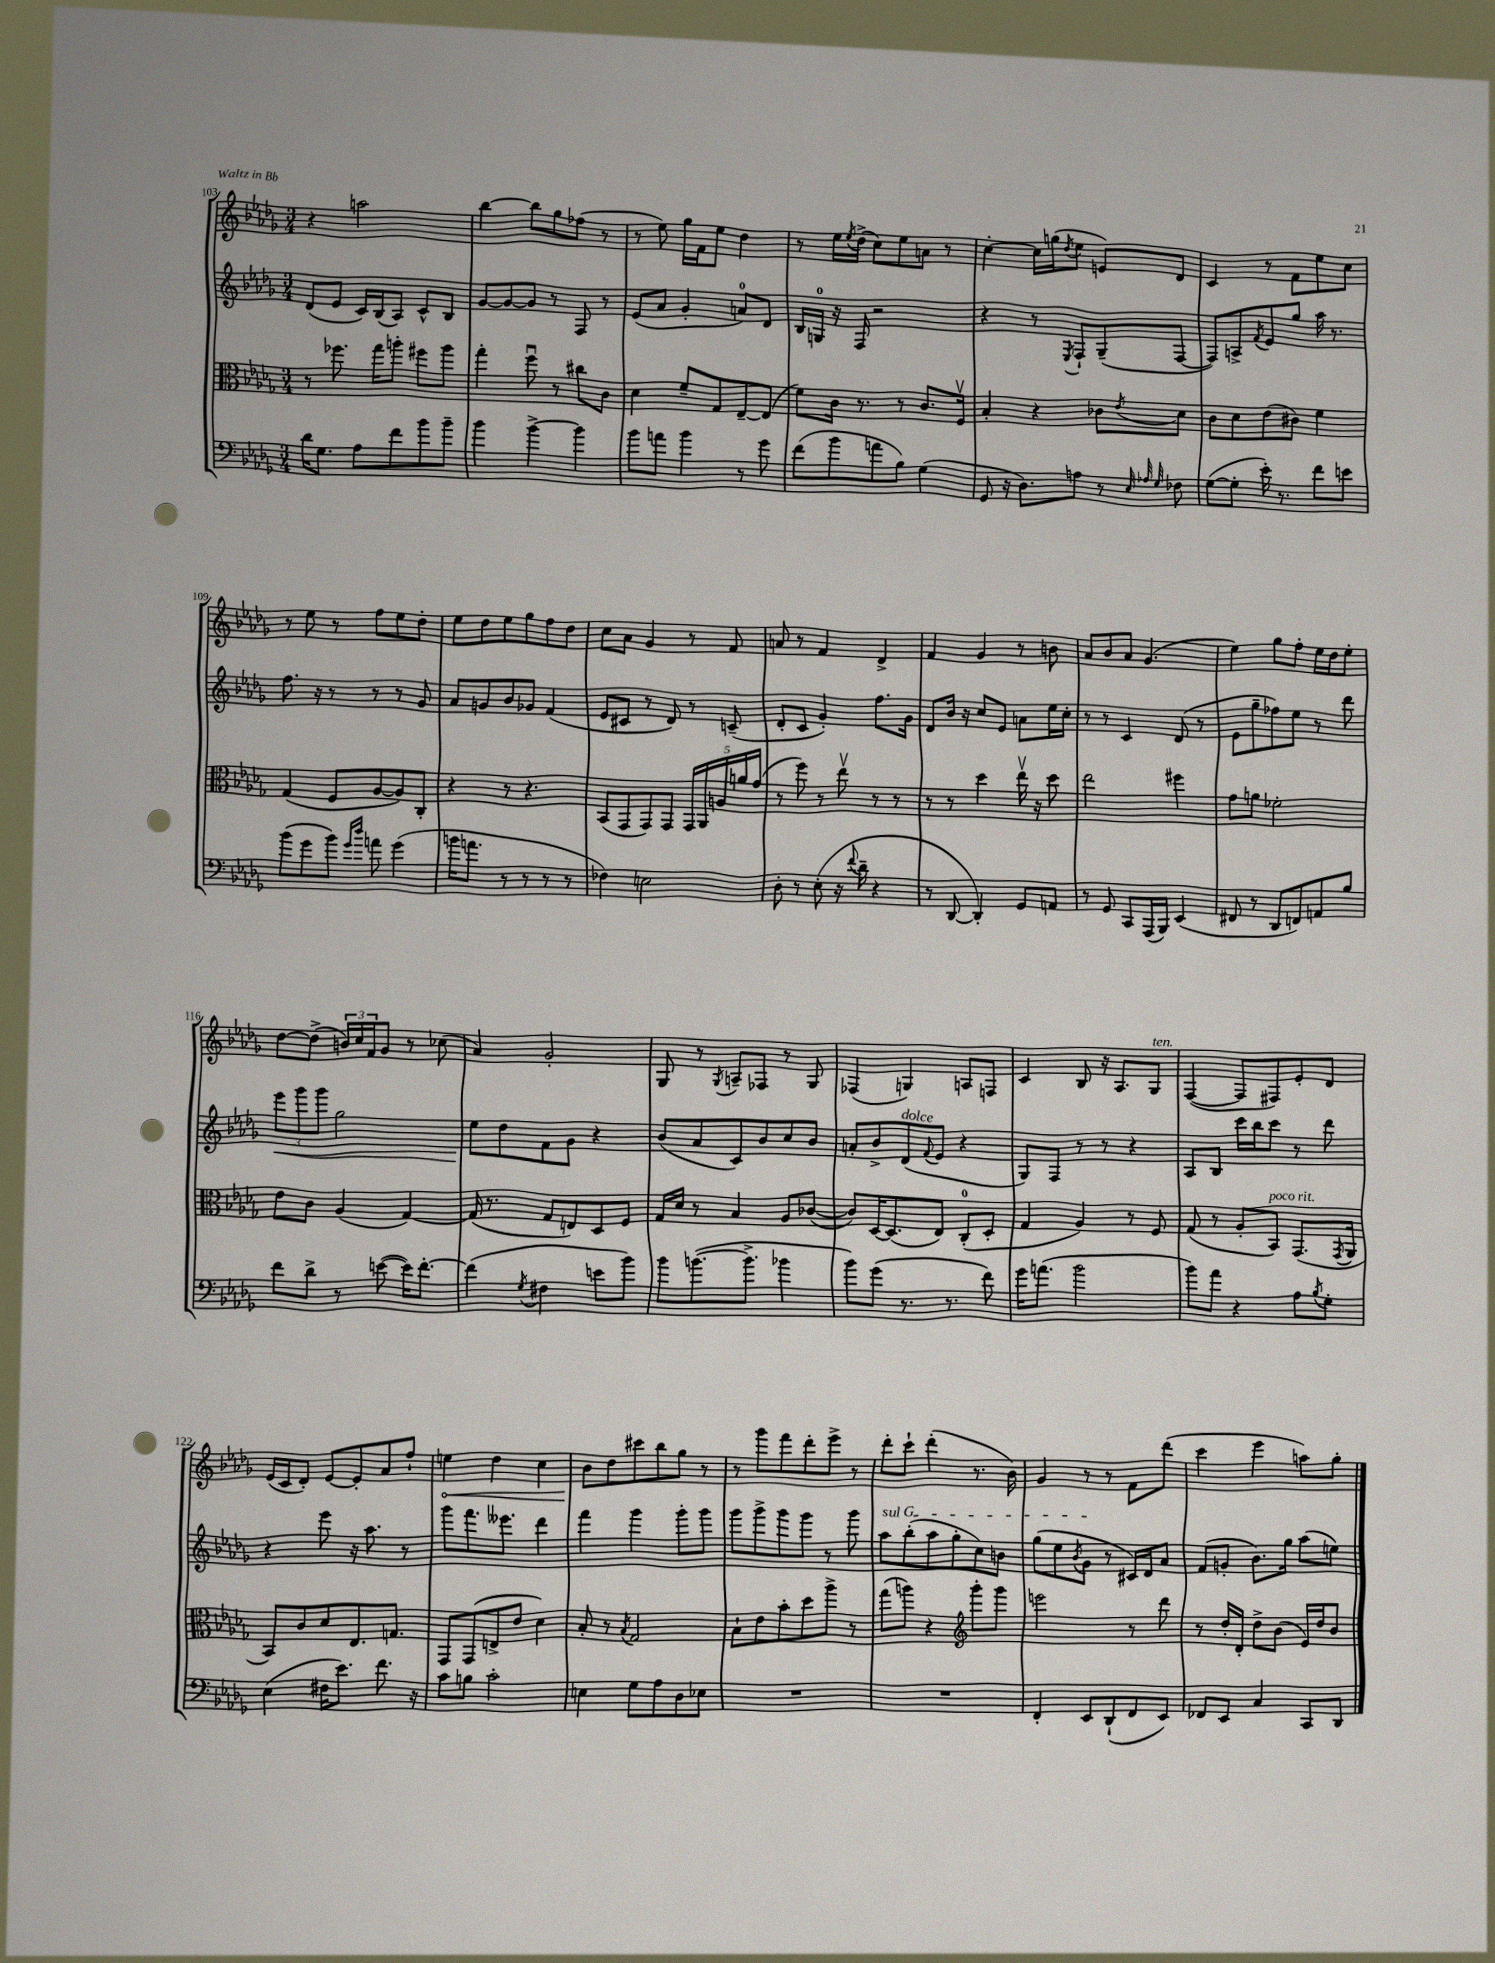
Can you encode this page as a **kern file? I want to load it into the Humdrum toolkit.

**kern	**kern	**kern	**dynam	**kern	**dynam
*part4	*part3	*part2	*part2	*part1	*part1
*staff4	*staff3	*staff2	*staff2	*staff1	*staff1
*clefF4	*clefC3	*clefG2	*	*clefG2	*
*k[b-e-a-d-g-]	*k[b-e-a-d-g-]	*k[b-e-a-d-g-]	*	*k[b-e-a-d-g-]	*
*M3/4	*M3/4	*M3/4	*	*M3/4	*
=103	=103	=103	=103	=103	=103
16d-\KL	8r	(8d-/L	.	4r	.
8.G-\J	.	.	.	.	.
.	8.ff-X\	8e-/J	.	.	.
8A-\L	.	16c/LL)	.	2aan\	.
.	16gg-\KL	(16B-/J	.	.	.
8f\	8aan'\J	8A-/J)	.	.	.
8b-\	8ff#X\L	8c^^/L	.	.	.
8b-~\J	8aa\J	8B-/J	.	.	.
=104	=104	=104	=104	=104	=104
4b-\	4gg-'\	[8g-/L	.	[4bb-\	.
.	.	8g-/_	.	.	.
[4b-^\	8ffu\	8g-/J]	.	8bb-\L]	.
.	8r	8r	.	8gg-\	.
4b-\]	8cc#X\L	8F/	.	(8ff-X\J	.
.	8c\J	8r	.	8r	.
=105	=105	=105	=105	=105	=105
8b-\L	4d-\	(8e-/L	.	8r	.
8an\J	.	8a-/J	.	8ee-\)	.
4b-\	8f~/L	4g-'/	.	16gg-\LL	.
.	.	.	.	16f\J	.
.	8G-/	.	.	8ee-\J	.
8r	[8E-~/	8an/L)	.	4dd-\	.
8g-\	(8E-/J]	8d-/J	.	.	.
=106	=106	=106	=106	=106	=106
(8f\L	8f\L)	16B-/LL	.	8r	.
.	.	16Gn/JJ	.	.	.
8b-\	16c\Jk	16r	.	16ee-\LL	.
.	.	.	.	8qee-/	.
.	8.r	16F/	.	(16dd-^\JJ	.
8an\	.	2r	.	8cc\L)	.
8B-\J)	8r	.	.	8ee-\	.
(4G-\	8.c/L	.	.	8an\J	.
.	.	.	.	8r	.
.	16Fv/Jk	.	.	.	.
=107	=107	=107	=107	=107	=107
8GG-/	4B-'/	4r	.	[4cc'\	.
16r	.	.	.	.	.
8.D-\L)	.	.	.	.	.
.	4r	8r	.	16cc\LL]	.
.	.	.	.	(16ggn\J	.
.	.	8qE-/	.	8qdd-/	.
8An\J	.	8F`/L	.	8ee-\J	.
8r	8c-X\L	(8G-~/	.	8en/L)	.
32qqE-/	.	.	.	.	.
32qqA-X/	.	.	.	.	.
32qqG-/	8qe-/	.	.	.	.
8F-X\	8d-\J	[8F/J	.	8d-/J	.
=108	=108	=108	=108	=108	=108
([8G-\L	8c\L	8F/L])	.	4c/	.
8G-'\J]	8d-\	8An^/	.	.	.
.	.	8qf/	.	.	.
16e-'\)	(8e-\	8e-/	.	8r	.
8.r	.	.	.	.	.
.	8c#X\J)	8gg-/J	.	8f\L	.
8f\L	4f\	16aa-\	.	8ee-\	.
.	.	8.r	.	.	.
8en\J	.	.	.	8cc\J	.
!!LO:LB:g=z
=109	=109	=109	=109	=109	=109
(8b-\L	(4G-/	8.ff\	.	8r	.
8g-\	.	.	.	8ee-\	.
.	.	16r	.	.	.
8b-\J)	8F/L	8r	.	8r	.
16qqg-/LL	.	.	.	.	.
16qqdd-/JJ	.	.	.	.	.
8an\	[8A-/	8r	.	8ff\L	.
(4g-\	8A-/])	8r	.	8ee-\	.
.	8C'/J	8g-/	.	8dd-'\J	.
=110	=110	=110	=110	=110	=110
16bn\KL	4r	8a-/L	.	8ee-\L	.
8.an\J	.	.	.	.	.
.	.	8gn/	.	8dd-\	.
8r	8r	8b-/	.	8ee-\	.
8r	4.r	8g-X/J	.	8gg-\	.
8r	.	(4f/	.	8ff\	.
8r	.	.	.	8dd-\J	.
=111	=111	=111	=111	=111	=111
4F-X\)	(8BB-/L	8e-/L	.	8cc\L	.
.	8GG-/	8c#X/J	.	8a-\J	.
2En\	8GG-/)	8r	.	4g-/	.
.	8GG-/J	8d-/)	.	.	.
.	20GG-/LL	8r	.	8r	.
.	20AA-/	.	.	.	.
.	20An/	.	.	.	.
.	.	(8cn~/	.	8f/	.
.	20an/	.	.	.	.
.	(20g-/JJ	.	.	.	.
=112	=112	=112	=112	=112	=112
8D-'\	8r	8d-'/L	.	8an/	.
8r	8ff\)	8c/J	.	8r	.
(8E-'\	8r	4g-'/)	.	4f/	.
16r	8ee-v\	.	.	.	.
8qqf/	.	.	.	.	.
16d-~\	.	.	.	.	.
4r	8r	8.ff\L	.	4d-^/	.
.	8r	.	.	.	.
.	.	16g-\Jk	.	.	.
=113	=113	=113	=113	=113	=113
8r	8r	8d-/L	.	4f/	.
[8DD-/	8r	16b-/Jk	.	.	.
.	.	16r	.	.	.
4DD-'/])	4dd-\	8cc/L	.	4g-/	.
.	.	8e-/J	.	.	.
8GG-/L	16ee-v\	8an\L	.	8r	.
.	16r	.	.	.	.
8AAn/J	8dd-\	16ee-\L	.	8bn\	.
.	.	16cc'\JJ	.	.	.
=114	=114	=114	=114	=114	=114
8r	2ee-\	8r	.	8a-/L	.
8GG-/	.	8r	.	8b-/	.
8CC/L	.	4c/	.	8a-/J	.
(16AAA-/L	.	.	.	(4.g-/	.
16BBB-/JJ)	.	.	.	.	.
(4EE-/	4ff#X\	(8d-/	.	.	.
.	.	8r	.	.	.
=115	=115	=115	=115	=115	=115
8FF#X/	8g-\L	8e-\L	.	4ee-\)	.
8r	8an\J	8gg-~\	.	.	.
8DD-/L	2f-X'\	8ff-X\)	.	8gg-\L	.
8FFn/)	.	8ee-\J	.	8ff'\J	.
8AAn/	.	8r	.	16ee-\LL	.
.	.	.	.	16dd-\J	.
8B-/J	.	8ddd-\	.	8ee-'\J	.
!!LO:LB:g=z
=116	=116	=116	=116	=116	=116
!	!	!	!LO:HP:b	!	!
8f\L	8e-\L	12eee-\L	<	[8dd-\L	.
.	.	12ggg-\	.	.	.
8d-^\J	8c\J	.	.	(8dd-^\J]	.
.	.	12ggg-\J	.	.	.
8r	(4A-/	2gg-\	.	24bn/LL)	.
.	.	.	.	24cc/	.
.	.	.	.	24f/J	.
([8en\	.	.	.	8g-/J	.
16e\KL])	[4G-/)	.	.	8r	.
[8.f'\J	.	.	.	.	.
.	.	.	.	(8cc-X\	.
=117	=117	=117	=117	=117	=117
(4f\]	(16G-/]	8ee-\L	.	4a-/)	.
.	8.r	.	.	.	.
.	.	8dd-\	[	.	.
8qG-/	.	.	.	.	.
4F#X\	8G-/L	8f\	.	2g-'/	.
.	8En/)	8g-\J	.	.	.
8en\L	8D-/	4r	.	.	.
8b-\J)	8F/J	.	.	.	.
=118	=118	=118	=118	=118	=118
8b-\L	16G-/LL	(8b-/L	.	8G-/	.
.	16d-/JJ	.	.	.	.
([8.bn\	8r	8a-/	.	8r	.
.	.	.	.	8qG-/	.
.	4B-/	8c/)	.	8An~/L	.
8.b^\J]	.	.	.	.	.
.	.	8b-/	.	8F-X/J	.
4b-X\	8A-/L	8cc/	.	8r	.
.	([8c-X/J	8b-/J	.	8G-/	.
=119	=119	=119	=119	=119	=119
8b-\L)	8c-/L])	8an'/L	.	(4F-X/	.
(8g-\J	[16D-/K	8b-^/	.	.	.
.	(8.D-/]	.	.	.	.
!	!	!LO:TX:a:i:t=dolce	!	!	!
8.r	.	(8d-/	.	4Gn/)	.
.	.	8qqf/	.	.	.
.	8E-/J)	8e-/J	.	.	.
8.r	.	.	.	.	.
.	(8C'/L	4r	.	8An/L	.
8f\)	8D-'/J	.	.	8Fn/J	.
=120	=120	=120	=120	=120	=120
16g-\KL	4G-/	8G-/L)	.	4c/	.
(8.an\J	.	.	.	.	.
.	.	8F/J	.	.	.
2b-\	4A-/)	8r	.	8B-/	.
.	.	8r	.	16r	.
.	.	.	.	8.A-/L	.
.	8r	4r	.	.	.
!	!	!	!	!LO:TX:a:i:t=ten.	!
.	8F/	.	.	8G-/J	.
=121	=121	=121	=121	=121	=121
8b-\L)	(8G-/	8A-/L	.	([4F/	.
8a-\J	8r	8B-/J	.	.	.
4r	8A-'/L	16ccc\LL	.	8F/L]	.
.	.	16bb-\J	.	.	.
!	!LO:TX:a:i:t=poco rit.	!	!	!	!
.	8BB-/J)	8ccc\J	.	8F#X/)	.
8A-\L	(8.GG-/L	8r	.	8e-'/	.
8qB-/	.	.	.	.	.
8G-'\J	.	8ddd-\	.	8d-/J	.
.	8qGG-/	.	.	.	.
.	16AA-/Jk	.	.	.	.
!!LO:LB:g=z
=122	=122	=122	=122	=122	=122
(4E-\	8BB-/L)	4r	.	(16e-/LL	.
.	.	.	.	16c/J	.
.	8c/	.	.	8d-'/J)	.
16F#X\KL	8d-/	8eee-\	.	[8e-/L	.
8.e-\J)	.	.	.	.	.
.	8.E-/	16r	.	8e-'/]	.
.	.	8.aa-\	.	.	.
8.f\	.	.	.	8a-/	.
.	8.Gn/J	.	.	.	.
.	.	8r	.	8ff`/J	.
16r	.	.	.	.	.
=123	=123	=123	=123	=123	=123
!	!	!	!	!	!LO:HP:b
8c\L	8GG-/L	8ggg-\L	.	4een\	<
8Bn\J	(8GG-/	8.fff\	.	.	.
2c'\	8En^/	.	.	4dd-\	.
.	.	8.eee--X\J	.	.	.
.	8e-/J	.	.	.	.
.	4d-\)	4ddd-\	.	4cc\	.
=124	=124	=124	=124	=124	=124
4En\	8B-'/	4fff\	.	8b-\L	.
.	8r	.	.	8dd-\	[
.	8qB-/	.	.	.	.
8G-\L	2G-/	4ggg-\	.	8ccc#X\	.
8A-\	.	.	.	8bb-\	.
8D-\	.	8ggg-'\L	.	8gg-\J	.
8E-X\J	.	8ggg-\J	.	8r	.
=125	=125	=125	=125	=125	=125
2.r	8B-`\L	8ggg-\L	.	8r	.
.	8e-\	8ggg-^\	.	8ggg-\L	.
.	8b-'\	8ggg-\	.	8fff\	.
.	8dd-\	8ggg-\J	.	8ddd-'\	.
.	8aa-^\J	8r	.	8eee-^\J	.
.	8r	8ggg-\	.	8r	.
=126	=126	=126	=126	=126	=126
!	!	!LO:TX:a:i:t=sul G	!	!	!
2.r	(8gg-\L	8aa-\L	.	8ddd-'\L	.
.	8aan\J)	(8bb-'\	.	8ccc`\J	.
.	4r	8aa-\	.	(4ddd-'\	.
.	.	8gg-'\	.	.	.
*	*clefG2	*	*	*	*
.	8ggg-'\L	8cc\)	.	8.r	.
.	8ggg-\J	8bn\J	.	.	.
.	.	.	.	16b-\)	.
=127	=127	=127	=127	=127	=127
4FF'/	2eeen\	(8gg-\L	.	4g-/	.
.	.	8ee-\	.	.	.
.	.	8qb-/	.	.	.
8EE-/L	.	8g-\J	.	8r	.
(8DD-`/	.	8r	.	8r	.
8FF/	8r	16c#X/LL)	.	8f\L	.
.	.	16d-/J	.	.	.
8EE-/J)	8ddd-\	8a-/J	.	(8ddd-\J	.
=128	=128	=128	=128	=128	=128
8FF-X/L	8r	(8f/L	.	4ccc\	.
8EE-/J	16dd-'/LL	8gn'/J	.	.	.
.	16d-'/JJ	.	.	.	.
4C/	8dd-^\L	8.b-\L)	.	4eee-\	.
.	(8b-\J	.	.	.	.
.	.	16gg-\Jk	.	.	.
8CC/L	16e-/LL)	(8aa-\L	.	8aan\L)	.
.	16dd-/J	.	.	.	.
8DD-/J	8b-/J	8een\J)	.	8gg-'\J	.
==	==	==	==	==	==
*-	*-	*-	*-	*-	*-
